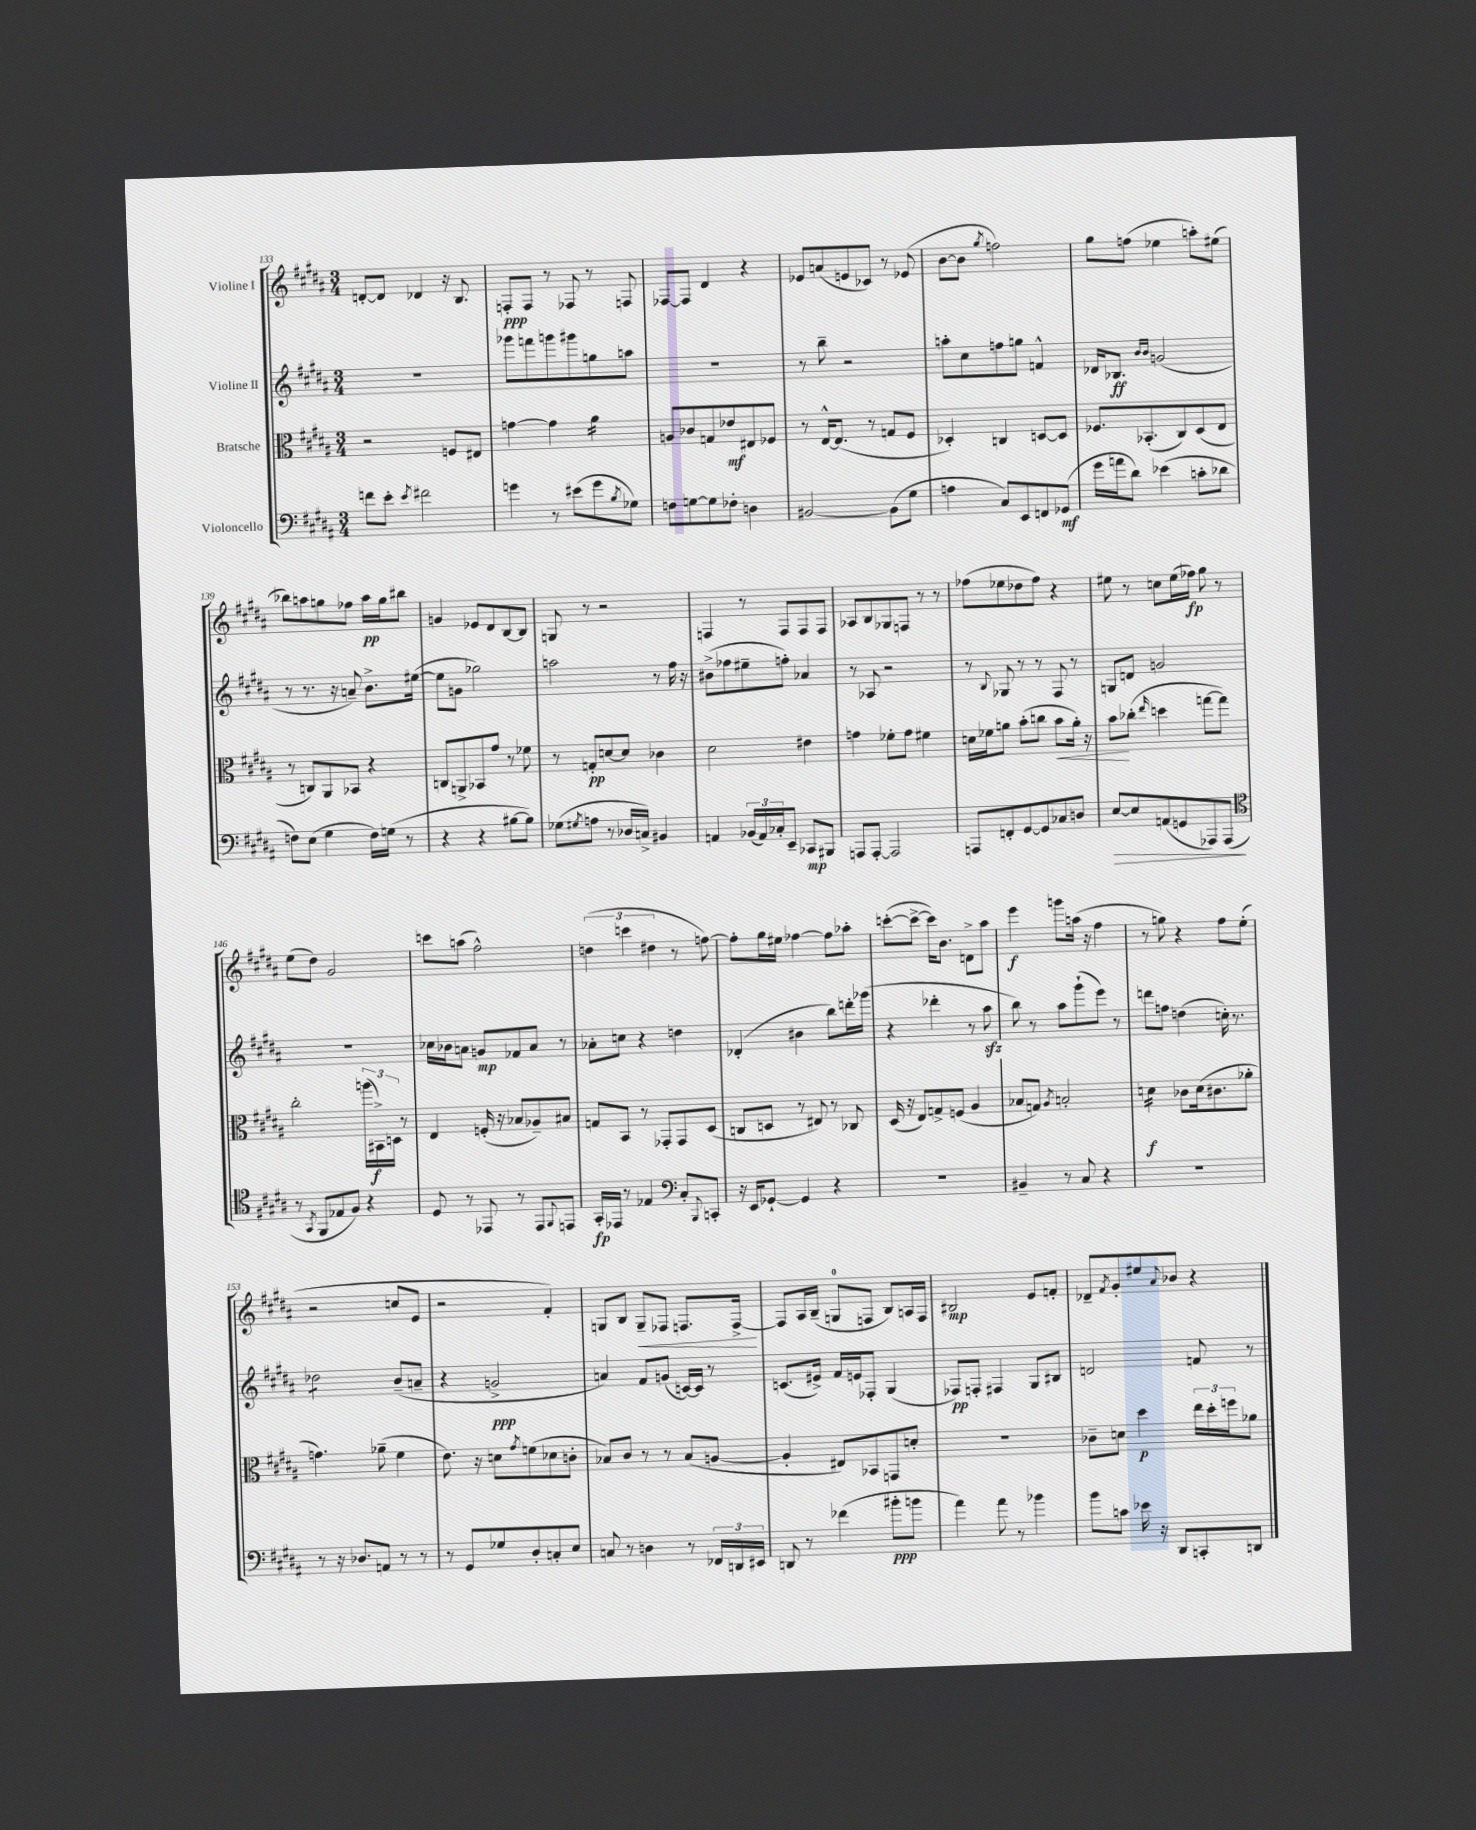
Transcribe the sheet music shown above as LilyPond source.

<<
\new StaffGroup <<
\new Staff = "s0" \with { instrumentName = "Violine I" } {
    \clef treble \key b \major \numericTimeSignature \time 3/4
    d'8~-. d'8 des'4 r16 b8. |
    f8-.\ppp f8 r8 fes8 r8 f8 |
    fes8~ fes8 dis'4 r4 |
    ees'8 a'8( e'8 ces'8) r8 ees'8( |
    b'8~ b'8 \acciaccatura { gis''8 } f''2) |
    gis''8 f''8( ees''4 a''8-.) eis''8( |
    bes''8) a''8 g''8 fes''8 a''16\pp g''16 bis''8 |
    g'4 ees'8 dis'8 b8~ b8 |
    g8 r8 r2 |
    f4 r8 f8 f8 f8 |
    aes8 b8 ges8 f8 r8 r8 |
    fes''8( ees''8 des''8 fes''8) r4 |
    eis''8 r8 c''8 eis''16( fes''16\fp) gis''8 r8 |
    e''8( dis''8) gis'2 |
    c'''8 a''8( fis''2-^) |
    \tuplet 3/2 { d''4( c'''4 dis''4 } r8 f''8~) |
    f''8-. gis''16 eis''16 fes''4~ fes''8 aes''8-. |
    c'''8~-.( c'''8~-> c'''16) b'8. d'8-> ais''8 |
    e'''4\f g'''8 a''16( r16 fis''4 |
    r8 g''8) r4 fis''8 e''8-.( |
    r2 c''8 e'8 |
    r2 fis'4-.) |
    g8 b8 g8--\< fes8 f8. f16~->\! |
    f8 ais16 b16--( g8-0 f8 b8) a16 f16 |
    bis2\mp e'8 f'8-. |
    des'8-- \acciaccatura { fis'8 } gis'8-. eis''8 \appoggiatura { ais'8 } bes'8 r4 \bar "|." |
}
\new Staff = "s1" \with { instrumentName = "Violine II" } {
    \clef treble \key b \major \numericTimeSignature \time 3/4
    R2. |
    ges'''8 f'''8 g'''8 gis'''8 g''8 a''8 |
    R2. |
    r8 b''8-- r2 |
    a''8-. cis''8 f''8 g''8 f'4-^ |
    des'16 bes8.\ff \grace { b'16 b'16 } g'2( |
    r8 r8. r16 a'8--) b'8.-> eis''16~( |
    eis''8 g'8 ges''2) |
    a''2 r8 fis''16 r16 |
    bis'8->( fes''8 eis''8-- f''8-.) aes'4 |
    r8 aes8 r2 |
    r8 \appoggiatura { b8 } ges8 r8 r8 fis8 r8 |
    g8 d'8 g'2 |
    R2. |
    ces''16 bes'16 a'8 g'8\mp fes'8 a'8 r8 |
    aes'8-. c''8 r4 d''4 |
    des'4-.( bis'4 b''8) d'''16-. ges'''16( |
    r4 des'''4-. r8 ais''8\sfz |
    b''8) r8 ais''8 gis'''8-!( e'''8) r8 |
    d'''8 f''8 d''4( c''16-.) r8. |
    des''2:8 b'8--( a'8-- |
    r4 g'2->\ppp |
    a'4) fis'8 g'8( c'16~) c'16 r8 |
    c'8.( eis'16->) fis'16 e'16 fes8-. gis4( |
    fes8\pp) f8-. fis4 gis8 bis8 |
    d'2 f'8 r8 \bar "|." |
}
\new Staff = "s2" \with { instrumentName = "Bratsche" } {
    \clef alto \key b \major \numericTimeSignature \time 3/4
    r2 f8 eis8 |
    g'4~ g'4 ais'4:16 |
    a8 ces'8 g8 ees'8\mf eis8 fes8 |
    r8 e16~-^ e8.( r8 g8 fis8 |
    des4-.) c4 d8~ d8 |
    fes8. bes,8.-.( cis8) dis8( e8 |
    r8 c8) ais,8 bes,8 r4 |
    c8 a,8-> bes,8 gis'8 r8 fes'8 |
    r8 g8-.\pp d'8~ d'8 ces'4 |
    dis'2 eis'4 |
    g'4 fes'8-. g'8 fis'4 |
    d'16 fes'16 a'8 b'8-.( c''8 b'8\< a'16-.) r16 |
    b'8\! ces''8-.( \grace { e''16 } d''4 g''8~ g''8) |
    cis''2-. \tuplet 3/2 { a''16( bis,16->\f) d16 } r8 |
    e4 f16-.( r16 bes8 aes8--) bis8 |
    g8 b,8 r8 ges,8-. ges,8 dis8( |
    c8 d8 r8 eis8) r8 ces8 |
    dis16( r16 e8) g8-> f8( ais4 |
    bes8 g8) \acciaccatura { ais8 } b2-. |
    d'4:16\f ces'8 d'16( cis'8. aes'8-. |
    g'4.) aes'8--( fis'4 |
    e'8.) r16 d'8 \acciaccatura { gis'8 } f'8( des'8 c'8-. |
    bes8) cis'8 r8 r8 bes8( a8~ |
    a4-. eis8) bes,8 g,8 d'8-. |
    R2. |
    ces'8-- d'8 dis''4\p \tuplet 3/2 { e''16 dis''16-. f''16 } aes'8 \bar "|." |
}
\new Staff = "s3" \with { instrumentName = "Violoncello" } {
    \clef bass \key b \major \numericTimeSignature \time 3/4
    f'8 e'8-. \acciaccatura { e'8 } fis'2 |
    g'4 r8 eis'8( g'8 \acciaccatura { b8 } ges8) |
    f8 g8~ g8 fes8-. d4 |
    bis,2~ bis,8( gis8 |
    a4 cis8) e,8 f,8 ges,8\mf( |
    gis'16 a'16 dis'8) ees'4( c'8-. des'8 |
    f8) e8( gis4 f16) g16( r8 |
    r4 r4 bis8~ bis8) |
    ges8( \acciaccatura { gis8 } a8 r8 des16 c16->) bis,4 |
    a,4 \tuplet 3/2 { bes,16( a,16) ces16-. } e,8-- ces,8\mp bis,,8 |
    a,,8 a,,8~-. a,,2 |
    a,,8 f,8-. gis,8~ gis,8 ces8 d8 |
    e8~\> e8 a,8( g,8 aes,,8) aes,,8\!( |
    \clef tenor r8 \acciaccatura { gis,8 } fis,8 ees8 fis8) r4 |
    dis8 r8 ees,8 r8 ees,8 \appoggiatura { fis,8 } e,8 |
    gis,16-.\fp ees,16 r8 ees4 \clef bass cis8-. \appoggiatura { b,,8 } c,8-. |
    r16 e,16 ges,8~-! ges,4 r4 |
    R2. |
    bis,4-- r8 cis8 r4 |
    R2. |
    r8 r16 des8. a,8 r8 r8 |
    r8 gis,8 ges8 dis8-. c8-. e8 |
    c8 r8 d4 r8 \tuplet 3/2 { fes,16 d,16 eis,16 } |
    d,8 r8 fes'4( bis'8-.\ppp b'8 |
    ais'4) ais'8 r8 bes'4 |
    b'8 c'8 ees'16 r16 dis,8 c,8-. d,8 \bar "|." |
}
>>
>>
\layout { \context { \Score currentBarNumber = #133 } }
